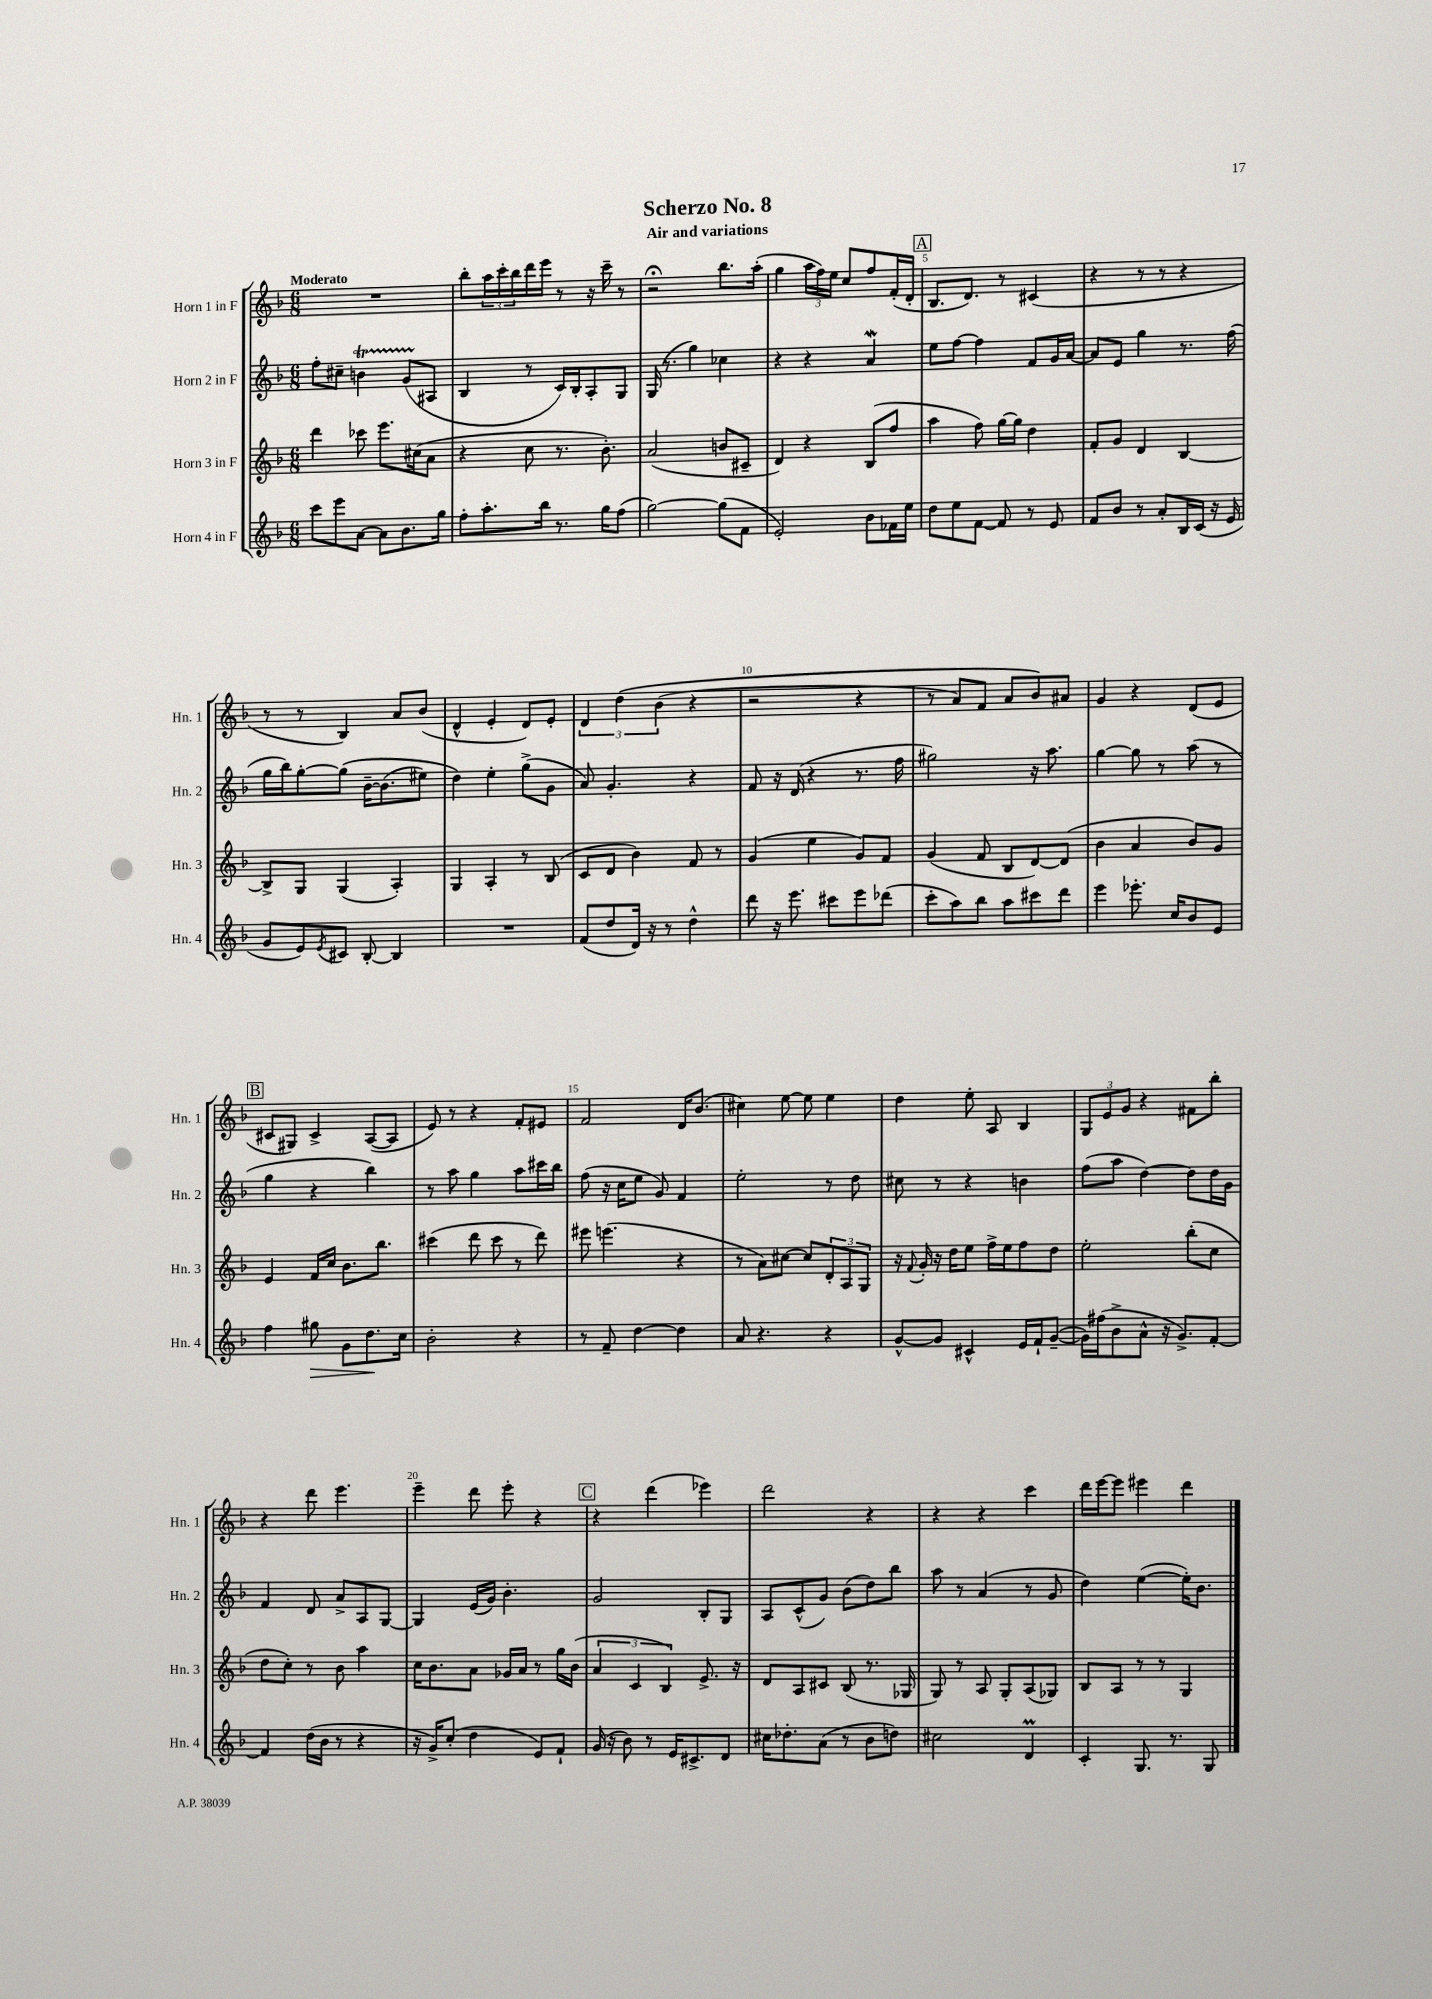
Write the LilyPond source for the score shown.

\header { title = "Scherzo No. 8" subtitle = "Air and variations" }
<<
\new StaffGroup <<
\new Staff = "s0" \with { instrumentName = "Horn 1 in F" shortInstrumentName = "Hn. 1" } {
    \clef treble \key f \major \numericTimeSignature \time 6/8 \tempo "Moderato"
    R2. |
    bes''8-. \tuplet 3/2 { a''16 c'''16-. bes''16 } d'''16 e'''16 r8 r16 c'''16-- r8 |
    r2\fermata bes''8. a''16-.( |
    g''4 \tuplet 3/2 { a''16 f''16) e''16 } c''8 f''8 f'16-.( d'16-. |
    \mark \markup { \box "A" } bes8. d'8.) r8 cis'4( |
    r4 r8 r8 r4 |
    r8 r8 bes4) a'8 bes'8( |
    d'4-^ e'4-. d'8) e'8-. |
    \tuplet 3/2 { d'4 d''4\( bes'4( } r4 |
    r2 r4 |
    r8 a'8) f'8 a'8 bes'8\) ais'8 |
    g'4 r4 d'8( e'8 |
    \mark \markup { \box "B" } cis'8 gis8) cis'4-> a8~( a8 |
    e'8) r8 r4 f'8-. eis'8 |
    f'2 d'16 bes'8.( |
    cis''4) e''8~ e''8 e''4 |
    d''4 e''8-. a8 bes4 |
    \tuplet 3/2 { g8 e'8 g'8 } r4 fis'8 bes''8-. |
    r4 d'''8 e'''4. |
    e'''4-- d'''8 e'''8-. r4 |
    \mark \markup { \box "C" } r4 d'''4( ees'''4) |
    d'''2 r4 |
    r4 r4 c'''4 |
    d'''16 e'''16~ e'''8 eis'''4 d'''4 \bar "|." |
}
\new Staff = "s1" \with { instrumentName = "Horn 2 in F" shortInstrumentName = "Hn. 2" } {
    \clef treble \key f \major \numericTimeSignature \time 6/8
    f''8-. cis''8-- b'4\startTrillSpan g'8( ais8\stopTrillSpan |
    bes4 r8 c'16) bes16-. a8-. g8 |
    g16( r8. g''4) ces''4 |
    r4 r4 a'4\mordent |
    \mark \markup { \box "A" } e''8 f''8~ f''4 f'8 g'16 a'16~ |
    a'8 e'8 g''4 r8. f''16( |
    g''16 bes''16) g''8~-. g''8\( bes'16~-- bes'8.( eis''8) |
    d''4\) e''4-. g''8->( g'8 |
    a'8) g'4.-. r4 |
    f'8 r16 d'16( r4 r8. f''16 |
    gis''2) r16 a''8. |
    g''4~ g''8 r8 a''8( r8 |
    \mark \markup { \box "B" } g''4 r4 bes''4) |
    r8 a''8 g''4 a''8 cis'''16 bes''16 |
    f''8( r16 c''16 e''8 g'8) f'4 |
    e''2-. r8 d''8 |
    cis''8 r8 r4 b'4 |
    f''8( a''8 d''4~) d''8 d''16 g'16 |
    f'4 d'8 a'8-> a8 g8~ |
    g4 e'16( g'16) bes'4.-. |
    \mark \markup { \box "C" } g'2 bes8-. g8 |
    a8 c'8-^( g'8) bes'8( d''8) bes''8 |
    a''8 r8 a'4( r8 g'8 |
    d''4) e''4~( e''16-.) bes'8. \bar "|." |
}
\new Staff = "s2" \with { instrumentName = "Horn 3 in F" shortInstrumentName = "Hn. 3" } {
    \clef treble \key f \major \numericTimeSignature \time 6/8
    d'''4 ces'''8 e'''8. cis''16( a'8 |
    r4 c''8 r8. bes'8.-.) |
    a'2( b'8 cis'8-- |
    d'4) r4 bes8( f''8 |
    \mark \markup { \box "A" } a''4 f''8) g''16~ g''16 d''4 |
    f'8-. g'8 d'4 bes4~ |
    bes8-> g8 g4( a4-.) |
    g4 a4-. r8 bes8( |
    c'8 d'8 bes'4) f'8 r8 |
    g'4( e''4 g'8) f'8 |
    g'4( f'8 bes8 d'8~) d'8( |
    bes'4 a'4 bes'8) g'8 |
    \mark \markup { \box "B" } e'4 f'16 c''16 bes'8. bes''8. |
    cis'''4( d'''8 cis'''8 r8 d'''8) |
    eis'''8 e'''4.( r4 |
    r8 a'8) cis''8~ cis''8 \tuplet 3/2 { d'8-. a8 g8 } |
    r16 \appoggiatura { f'8 } g'16-. r16 d''16 e''8 f''16-> e''16 f''8 d''8 |
    e''2-. bes''8-.( c''8 |
    d''8 c''8-.) r8 bes'8 a''4 |
    c''16 bes'8. a'8 ges'16 a'16 r8 g''16 bes'16( |
    \mark \markup { \box "C" } \tuplet 3/2 { a'4 c'4 bes4) } e'8.-> r16 |
    d'8 a8 cis'8 bes8( r8. ges16 |
    g8) r8 a8 g8-. a8( ges8) |
    bes8 a8 r8 r8 g4 \bar "|." |
}
\new Staff = "s3" \with { instrumentName = "Horn 4 in F" shortInstrumentName = "Hn. 4" } {
    \clef treble \key f \major \numericTimeSignature \time 6/8
    c'''8 e'''8 a'8~ a'8 bes'8. g''16 |
    f''8-. a''8.-. bes''16 r8. g''16 f''8( |
    g''2~) g''8( f'8 |
    e'2-.) bes'8 fes'16 e''16 |
    \mark \markup { \box "A" } d''8 e''8 f'8~ f'8 r8 e'8 |
    f'8 bes'8 r8 a'8-. bes16 c'16( r16 e'16 |
    g'8 e'8) \acciaccatura { e'8 } cis'8 bes8~-. bes4 |
    R2. |
    f'8( d''8 d'16) r16 r8 d''4-^ |
    d'''8 r16 e'''8. cis'''8 e'''8 des'''8( |
    c'''8-. a''8) bes''8 a''8 cis'''8 d'''8 |
    e'''4 ees'''8.-. c''16 bes'8 e'8 |
    \mark \markup { \box "B" } f''4 gis''8\> g'8 d''8.\! c''16 |
    bes'2-. r4 |
    r8 f'8-- d''4~ d''4 |
    a'8 r4. r4 |
    g'8~-^ g'8 cis'4-^ e'16 f'16-! g'8~--( |
    g'16) fis''16( bes'8-> a'8-^ r16 g'8.->) f'8~-. |
    f'4 d''16( bes'16 r8 r4 |
    r16 g'16->) c''8-.( d''4 e'8) f'8-! |
    \mark \markup { \box "C" } g'16( r16 bes'8) r8 e'16 cis'8.-> d'8 |
    cis''16 des''8.-. a'8( r8 bes'8 d''8) |
    cis''2 d'4\prall |
    c'4-. g8. r8. g8 \bar "|." |
}
>>
>>
\layout { \context { \Score \override BarNumber.break-visibility = ##(#f #t #t) barNumberVisibility = #(every-nth-bar-number-visible 5) } }
